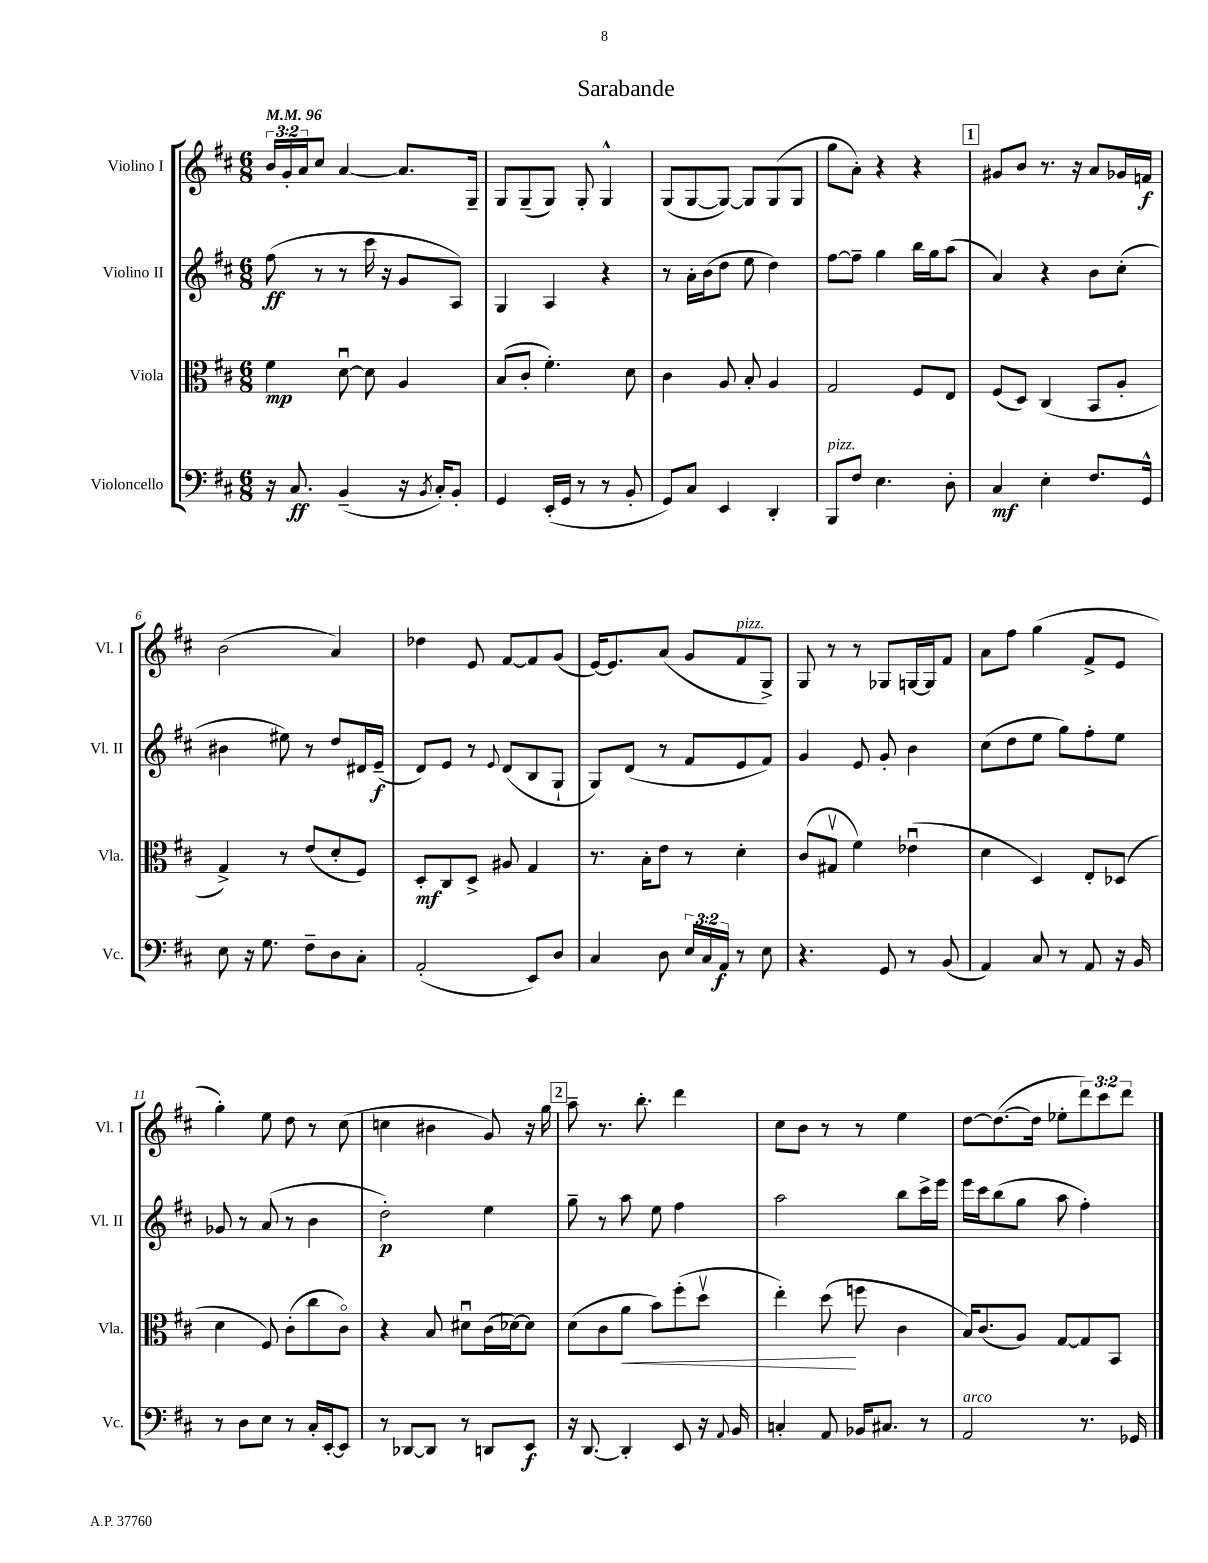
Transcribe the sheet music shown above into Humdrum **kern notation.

**kern	**dynam	**kern	**dynam	**kern	**dynam	**kern	**dynam
*part4	*part4	*part3	*part3	*part2	*part2	*part1	*part1
*staff4	*staff4	*staff3	*staff3	*staff2	*staff2	*staff1	*staff1
*I"Violoncello	*	*I"Viola	*	*I"Violino II	*	*I"Violino I	*
*I'Vc.	*	*I'Vla.	*	*I'Vl. II	*	*I'Vl. I	*
*clefF4	*	*clefC3	*	*clefG2	*	*clefG2	*
*k[f#c#]	*	*k[f#c#]	*	*k[f#c#]	*	*k[f#c#]	*
*M6/8	*	*M6/8	*	*M6/8	*	*M6/8	*
*MM96	*	*MM96	*	*MM96	*	*MM96	*
=1	=1	=1	=1	=1	=1	=1	=1
16r	.	4f#\	mp	(8ff#\	ff	24b/LL	.
.	.	.	.	.	.	24g'/	.
8.C#/	ff	.	.	.	.	.	.
.	.	.	.	.	.	24a/J	.
.	.	.	.	8r	.	8cc#/J	.
(4BB~/	.	[8du\	.	8r	.	[4a/	.
.	.	8d\]	.	16ccc#\	.	.	.
.	.	.	.	16r	.	.	.
16r	.	4A/	.	8g/L	.	8.a/L]	.
8qBB/	.	.	.	.	.	.	.
16C#'/KL)	.	.	.	.	.	.	.
8BB'/J	.	.	.	8A/J)	.	.	.
.	.	.	.	.	.	16G~/Jk	.
=2	=2	=2	=2	=2	=2	=2	=2
4GG/	.	(8B/L	.	4G/	.	8G/L	.
.	.	8c#'/J	.	.	.	(8G~/	.
(16EE'/LL	.	4.f#'\)	.	4A/	.	8G/J)	.
16GG/JJ	.	.	.	.	.	.	.
8r	.	.	.	.	.	8G'/	.
8r	.	.	.	4r	.	4G^^/	.
8BB'/	.	8d\	.	.	.	.	.
=3	=3	=3	=3	=3	=3	=3	=3
8GG/L)	.	4c#\	.	8r	.	(8G/L	.
8C#/J	.	.	.	16a'\LL	.	[8G/	.
.	.	.	.	(16b\J	.	.	.
4EE/	.	8A/	.	8dd\J	.	8G/J_)	.
.	.	8B'/	.	8ee\	.	8G/L]	.
4DD'/	.	4A/	.	4dd\)	.	(8G/	.
.	.	.	.	.	.	8G/J	.
=4	=4	=4	=4	=4	=4	=4	=4
!LO:TX:a:i:t=pizz.	!	!	!	!	!	!	!
8BBB/L	.	2G/	.	[8ff#\L	.	8gg\L	.
8F#/J	.	.	.	8ff#~\J]	.	8a'\J)	.
4.E\	.	.	.	4gg\	.	4r	.
.	.	8F#/L	.	16bb\LL	.	4r	.
.	.	.	.	16gg\J	.	.	.
8D'\	.	8E/J	.	(8aa\J	.	.	.
!!LO:REH:place=s1:t=1
=5	=5	=5	=5	=5	=5	=5	=5
4C#/	mf	(8F#/L	.	4a/)	.	8g#X/L	.
.	.	8D/J)	.	.	.	8b/J	.
4E'\	.	(4C#/	.	4r	.	8.r	.
.	.	.	.	.	.	16r	.
8.F#/L	.	8BB/L	.	8b\L	.	8a/L	.
.	.	8A'/J	.	(8cc#'\J	.	16g-X/L	.
16GG^^/Jk	.	.	.	.	.	16fn/JJ	f
!!LO:LB:g=z
=6	=6	=6	=6	=6	=6	=6	=6
8E\	.	4G^/)	.	4b#X\	.	(2b\	.
16r	.	.	.	.	.	.	.
8.G\	.	.	.	.	.	.	.
.	.	8r	.	8ee#X\)	.	.	.
8F#~\L	.	(8e/L	.	8r	.	.	.
8D\	.	8d'/	.	8dd/L	.	4a/)	.
8C#'\J	.	8F#/J)	.	16d#X/L	.	.	.
.	.	.	.	(16e~/JJ	f	.	.
=7	=7	=7	=7	=7	=7	=7	=7
(2AA'/	.	8D'/L	mf	8d/L)	.	4dd-X\	.
.	.	8C#/	.	8e/J	.	.	.
.	.	8D^/J	.	8r	.	8e/	.
.	.	.	.	8qqe/	.	.	.
.	.	8A#X/	.	(8d/L	.	[8f#/L	.
8EE/L)	.	4G/	.	8B/	.	8f#/]	.
8D/J	.	.	.	8G`/J	.	(8g/J	.
=8	=8	=8	=8	=8	=8	=8	=8
4C#/	.	8.r	.	8G/L)	.	[16e/KL)	.
.	.	.	.	.	.	8.e/]	.
.	.	.	.	(8d/J	.	.	.
.	.	16B'\KL	.	.	.	.	.
8D\	.	8e\J	.	8r	.	(8a/J	.
24E/LL	.	8r	.	8f#/L	.	8g/L	.
24C#/	.	.	.	.	.	.	.
24AA/JJ	f	.	.	.	.	.	.
!	!	!	!	!	!	!LO:TX:a:i:t=pizz.	!
8r	.	4d'\	.	8e/	.	8f#/	.
8E\	.	.	.	8f#/J)	.	8G^/J)	.
=9	=9	=9	=9	=9	=9	=9	=9
4.r	.	(8c#/L	.	4g/	.	8G/	.
.	.	8G#Xv/J	.	.	.	8r	.
.	.	4f#\)	.	8e/	.	8r	.
8GG/	.	.	.	8g'/	.	8G-X/L	.
8r	.	(4e-Xu\	.	4b\	.	[16Gn/L	.
.	.	.	.	.	.	16G/J]	.
(8BB/	.	.	.	.	.	8f#/J	.
=10	=10	=10	=10	=10	=10	=10	=10
4AA/)	.	4d\	.	(8cc#\L	.	8a\L	.
.	.	.	.	8dd\	.	8ff#\J	.
8C#/	.	4D/)	.	8ee\J	.	(4gg\	.
8r	.	.	.	8gg\L)	.	.	.
8AA/	.	8E'/L	.	8ff#'\	.	8f#^/L	.
16r	.	(8D-X/J	.	8ee\J	.	8e/J	.
16BB/	.	.	.	.	.	.	.
!!LO:LB:g=z
=11	=11	=11	=11	=11	=11	=11	=11
8r	.	4d\	.	8g-X/	.	4gg'\)	.
8D\L	.	.	.	8r	.	.	.
8E\J	.	8F#/)	.	(8a/	.	8ee\	.
8r	.	(8c#'\L	.	8r	.	8dd\	.
16C#'/LL	.	8cc#\	.	4b\	.	8r	.
[16EE'/J	.	.	.	.	.	.	.
8EE/J]	.	8c#\J)	.	.	.	(8cc#\	.
=12	=12	=12	=12	=12	=12	=12	=12
8r	.	4r	.	2dd'\)	p	4ccn\	.
[8DD-X/L	.	.	.	.	.	.	.
8DD-/J]	.	8B/	.	.	.	4b#X\	.
8r	.	8d#Xu\L	.	.	.	.	.
8DDn/L	.	(16c#\L	.	4ee\	.	8g/)	.
.	.	[16d-X\J)	.	.	.	.	.
8EE/J	f	8d-\J]	.	.	.	16r	.
.	.	.	.	.	.	16gg\	.
!!LO:REH:place=s1:t=2
=13	=13	=13	=13	=13	=13	=13	=13
16r	.	(8d\L	.	8gg~\	.	8aa~\	.
[8.DD/	.	.	.	.	.	.	.
.	.	8c#\	.	8r	.	8.r	.
!	!	!	!LO:HP:b	!	!	!	!
4DD'/]	.	8a\J	<	8aa\	.	.	.
.	.	.	.	.	.	8.bb'\	.
.	.	8b\L)	.	8ee\	.	.	.
8EE/	.	(8ff#'\	.	4ff#\	.	4ddd\	.
16r	.	8ddv\J	.	.	.	.	.
8qqAA/	.	.	.	.	.	.	.
16BB/	.	.	.	.	.	.	.
=14	=14	=14	=14	=14	=14	=14	=14
4Cn'/	.	4ee'\)	.	2aa\	.	8cc#\L	.
.	.	.	.	.	.	8b\J	.
8AA/	.	(8dd\	.	.	.	8r	.
16BB-X/KL	.	8ffn\	[	.	.	8r	.
8.C#X/J	.	.	.	.	.	.	.
.	.	4c#\	.	8bb\L	.	4ee\	.
8r	.	.	.	16ccc#^\L	.	.	.
.	.	.	.	16eee\JJ	.	.	.
=15	=15	=15	=15	=15	=15	=15	=15
!LO:TX:a:i:t=arco	!	!	!	!	!	!	!
2AA/	.	16B/KL)	.	16eee\LL	.	[8dd\L	.
.	.	(8.c#/	.	16ccc#\J	.	.	.
.	.	.	.	(8bb\	.	(8.dd\_	.
.	.	8A/J)	.	8gg\J	.	.	.
.	.	.	.	.	.	16dd\Jk]	.
.	.	[8G/L	.	8aa\	.	8ee-X'\L	.
8.r	.	8G/]	.	4ff#'\)	.	12ddd\)	.
.	.	.	.	.	.	12ccc#\	.
.	.	8BB/J	.	.	.	.	.
.	.	.	.	.	.	12ddd\J	.
16GG-X/	.	.	.	.	.	.	.
==	==	==	==	==	==	==	==
*-	*-	*-	*-	*-	*-	*-	*-
